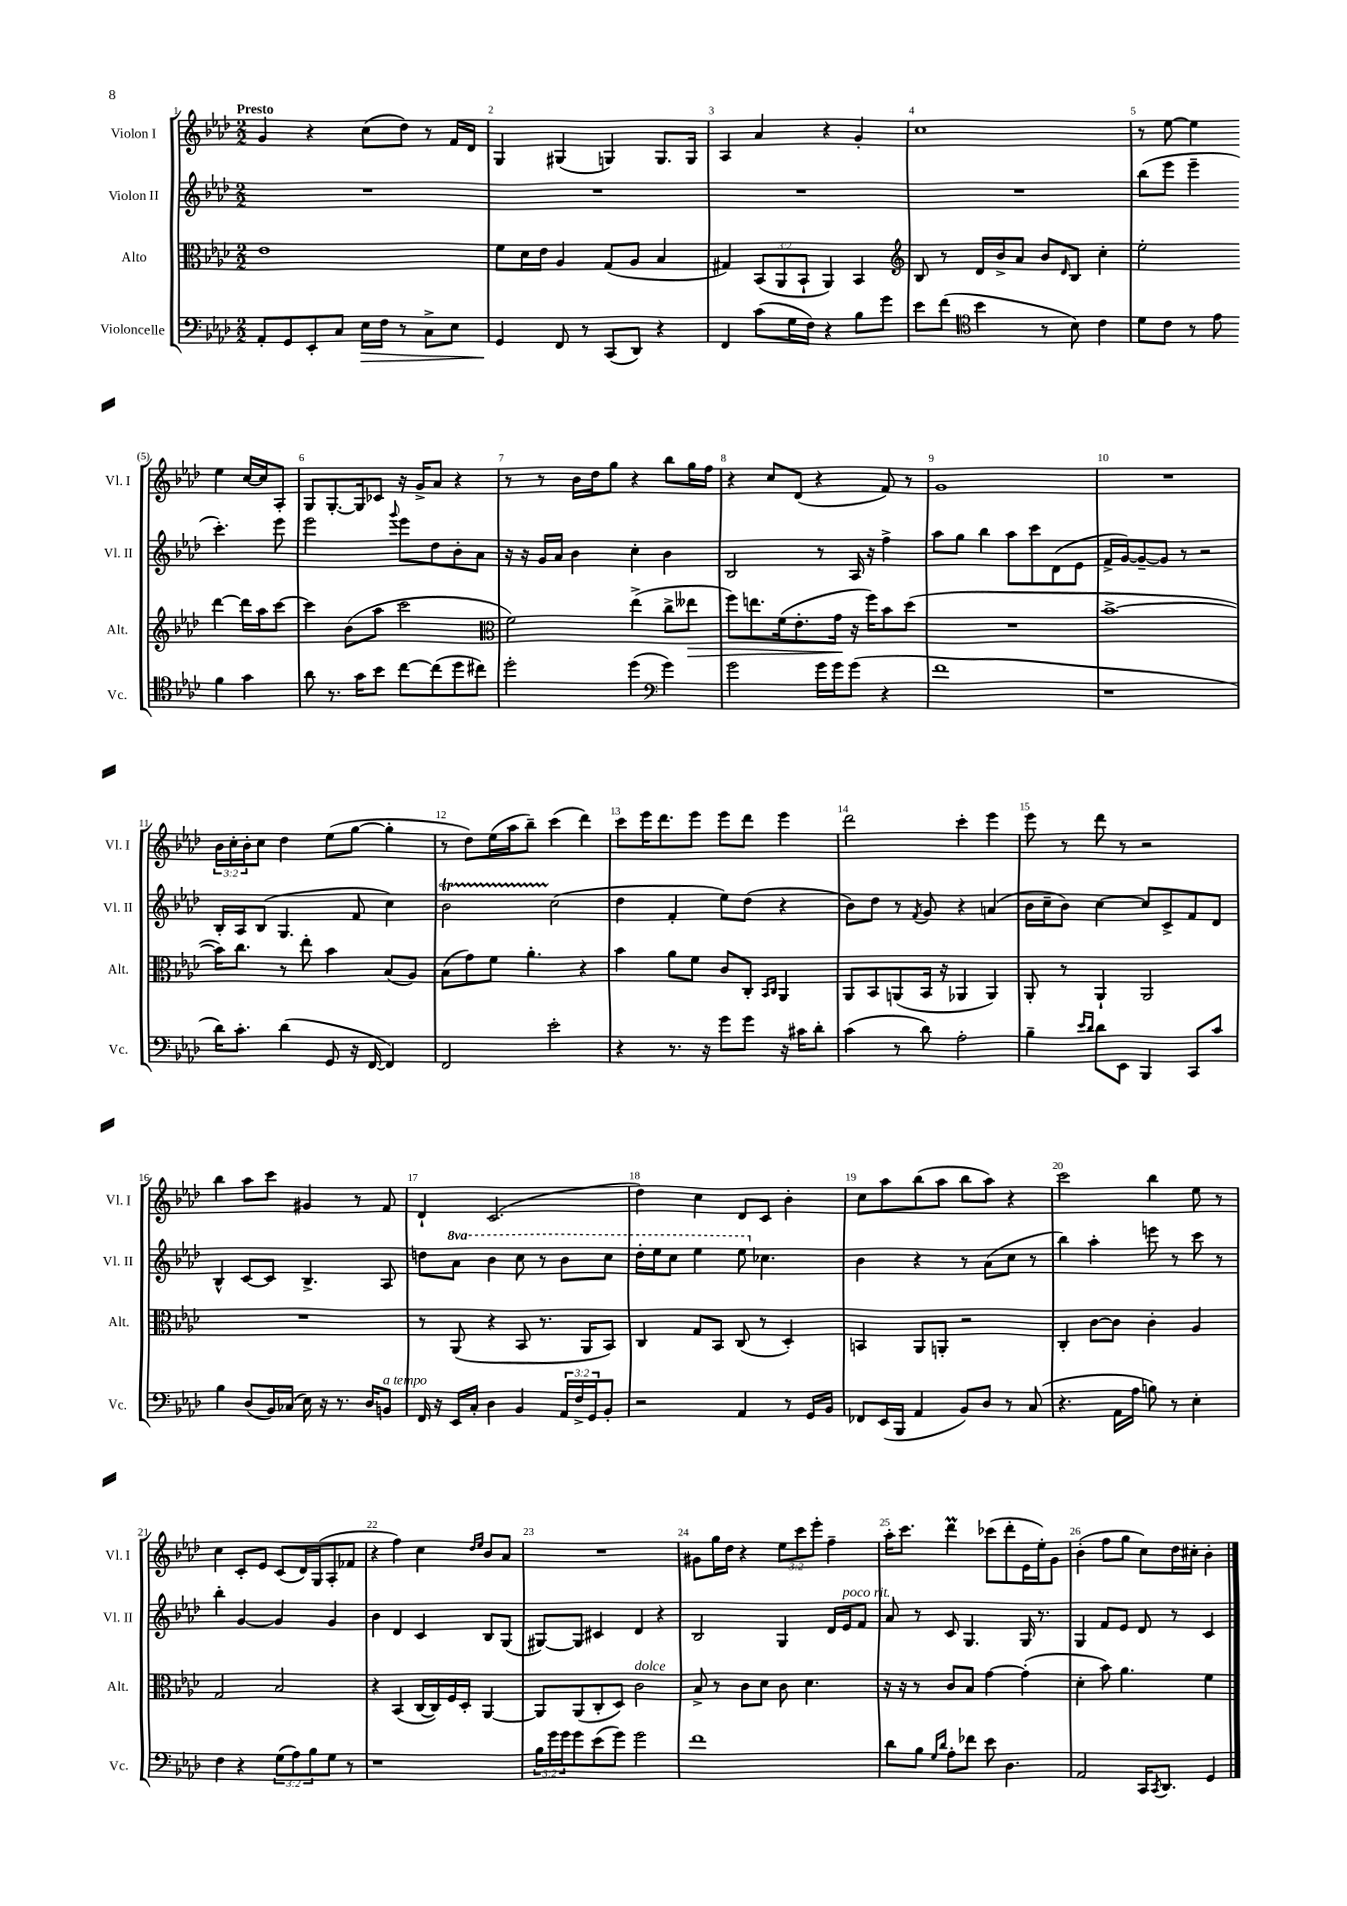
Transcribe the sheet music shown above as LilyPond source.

<<
\new StaffGroup <<
\new Staff = "s0" \with { instrumentName = "Violon I" shortInstrumentName = "Vl. I" } {
    \clef treble \key aes \major \numericTimeSignature \time 2/2 \override Staff.TupletNumber.text = #tuplet-number::calc-fraction-text \tempo "Presto"
    g'4 r4 c''8( des''8) r8 f'16 des'16 |
    g4 gis4( g4) g8. g16 |
    aes4 aes'4 r4 g'4-. |
    c''1 |
    r8 ees''8~ ees''4 ees''4 c''16~ c''16 aes8-. |
    g8 g8.~-. g16 ces'8 r16 g'16-> aes'8 r4 |
    r8 r8 bes'16 des''16 g''8 r4 bes''8 g''16 f''16 |
    r4 c''8 des'8( r4 f'8) r8 |
    g'1 |
    R1 |
    \tuplet 3/2 { bes'16 c''16-. bes'16-. } c''8 des''4 ees''8( g''8~ g''4-. |
    r8 des''8) ees''16( aes''16 bes''8--) c'''4( des'''4) |
    c'''8 ees'''16 des'''8. ees'''8 ees'''8 des'''8 ees'''4 |
    des'''2 c'''4-. ees'''4 |
    ees'''8 r8 des'''8 r8 r2 |
    bes''4 aes''8 c'''8 gis'4 r8 f'8 |
    des'4-! c'2.( |
    des''4) c''4 des'8 c'8 bes'4-. |
    c''8 aes''8 bes''8( aes''8 bes''8 aes''8) r4 |
    c'''2 bes''4 ees''8 r8 |
    c''4 c'8-. ees'8 c'8( des'16) g16( aes8-. fes'8 |
    r4 f''4) c''4 \grace { des''16 ees''16 } bes'8 aes'8 |
    R1 |
    gis'8 g''16 des''16 r4 \tuplet 3/2 { ees''8 c'''8 ees'''8-. } f''4-- |
    aes''16-. c'''8. des'''4\prall ces'''8( des'''8-. ees'16 ees''16-.) g'8 |
    bes'4-.( f''8 g''8 c''8) des''16 cis''16-. bes'4-. \bar "|." |
}
\new Staff = "s1" \with { instrumentName = "Violon II" shortInstrumentName = "Vl. II" } {
    \clef treble \key aes \major \numericTimeSignature \time 2/2 \set Staff.ottavationMarkups = #ottavation-simple-ordinals
    R1 |
    R1 |
    R1 |
    R1 |
    bes''8( ees'''8 ees'''4-- c'''4.-.) ees'''8 |
    ees'''2 \appoggiatura { g'''8 } ees'''8 des''8 bes'8-. aes'8 |
    r16 r16 g'16 aes'16 bes'4 c''4-. bes'4 |
    bes2 r8 aes16 r16 f''4-> |
    aes''8 g''8 bes''4 aes''8 c'''8 des'8( ees'8 |
    f'16-> g'16~) g'8~-- g'8 r8 r2 |
    bes16-. aes16 bes8( g4. f'8 c''4) |
    bes'2\startTrillSpan c''2\stopTrillSpan( |
    des''4 f'4-. ees''8) des''8( r4 |
    bes'8) des''8 r8 \acciaccatura { f'8 } g'8 r4 a'4( |
    bes'16 c''16-- bes'8) c''4~ c''8 c'8-> f'8 des'8 |
    bes4-^ c'8~ c'8 bes4.-> aes8 |
    d''8 \ottava #1 aes''8 bes''4 c'''8 r8 bes''8 c'''8 |
    des'''16-. ees'''16 c'''8 ees'''4 ees'''8 \ottava #0 ces''4. |
    bes'4 r4 r8 aes'8( c''8 r8 |
    bes''4) aes''4-. e'''8 r8 c'''8 r8 |
    bes''4-. g'4~ g'4 g'4 |
    bes'4 des'4 c'4 bes8 g8( |
    gis8~) gis8 cis'4 des'4 r4 |
    bes2 g4 des'16 ees'16^\markup { \italic "poco rit." } f'8 |
    aes'8 r8 c'8 g4. g16 r8. |
    g4 f'8 ees'8 des'8 r8 c'4 \bar "|." |
}
\new Staff = "s2" \with { instrumentName = "Alto" shortInstrumentName = "Alt." } {
    \clef alto \key aes \major \numericTimeSignature \time 2/2 \override Staff.TupletNumber.text = #tuplet-number::calc-fraction-text
    ees'1 |
    f'8 des'16 ees'16 aes4 g8( aes8 bes4 |
    gis4) \tuplet 3/2 { bes,8( aes,8 bes,8-! } aes,4) bes,4 |
    \clef treble bes8 r8 des'16 bes'16-> aes'8 bes'8 \grace { des'16 } bes8 c''4-. |
    ees''2-. des'''4~ des'''16 aes''16 c'''8~ |
    c'''4 bes'8( aes''8 c'''2 |
    \clef alto f'2) ees''4->( c''8-> eeses''8\> |
    f''8) e''8. f'16( ees'8.-. g'16\! r16 f''16) bes'8 des''8( |
    R1 |
    bes'1~-> |
    bes'16) c''8. r8 ees''8-. bes'4 bes8( aes8) |
    bes8( g'8) f'8 aes'4.-. r4 |
    bes'4 aes'8 f'8 c'8 c8-. \grace { bes,16 c16 } aes,4 |
    aes,8 bes,8 a,8( bes,16 r16 aes,4 aes,4) |
    aes,8-. r8 aes,4-! aes,2 |
    R1 |
    r8 aes,8( r4 bes,8 r8. aes,16 bes,8) |
    c4 g8 bes,8 c8( r8 des4-.) |
    b,4 aes,8 a,8-. r2 |
    c4-. c'8~ c'8 c'4-. aes4 |
    g2 bes2 |
    r4 bes,4( c16~ c16) f16 des16-. aes,4~ |
    aes,8 aes,8( c8-. des8) c'2^\markup { \italic "dolce" } |
    bes8-> r8 c'8 des'8 c'8 des'4. |
    r16 r16 r8 c'8 bes8 g'4~ g'4-.( |
    des'4-. bes'8) aes'4. f'4 \bar "|." |
}
\new Staff = "s3" \with { instrumentName = "Violoncelle" shortInstrumentName = "Vc." } {
    \clef bass \key aes \major \numericTimeSignature \time 2/2 \override Staff.TupletNumber.text = #tuplet-number::calc-fraction-text
    aes,8-. g,8 ees,8-. c8 ees16\> f16 r8 c8-> ees8 |
    g,4\! f,8 r8 c,8( des,8) r4 |
    f,4 c'8( g16 f16) r4 bes8 g'8 |
    ees'8 f'8( \clef tenor bes'4 r8 bes8) c'4 |
    des'8 c'8 r8 ees'8 f'4 g'4 |
    aes'8 r8. g'16 bes'8 c''8~ c''8( des''8 cis''8) |
    des''2-. des''4( \clef bass g'4) |
    g'2 g'16 g'16 g'8( r4 |
    f'1 |
    r1 |
    des'16) c'8.-. des'4( g,8 r16 f,16~ f,4) |
    f,2 ees'2-. |
    r4 r8. r16 g'8 g'8 r16 cis'16 des'8-. |
    c'4( r8 des'8) aes2-. |
    bes4-- \grace { ees'16 des'16 } des'8 ees,8 bes,,4 c,8 c'8 |
    bes4 des8( bes,16) ces16( ees16) r16 r8. des16 b,8^\markup { \italic "a tempo" } |
    f,16 r16 ees,16 c16-. des4 bes,4 \tuplet 3/2 { aes,16 f16-> g,16 } bes,8-. |
    r2 aes,4 r8 g,16 bes,16 |
    fes,8 ees,16( bes,,16 aes,4 bes,8) des8 r8 c8( |
    r4. aes,16 aes16 b8) r8 ees4-. |
    f4 r4 \tuplet 3/2 { g8( aes8) bes8 } g8 r8 |
    r1 |
    \tuplet 3/2 { bes16 g'16 g'16 } g'8 ees'8( g'8) g'2 |
    f'1 |
    des'8 bes8 \grace { g16 des'16 } aes8-. fes'8 ees'8 des4. |
    aes,2 c,16 \acciaccatura { c,8 } des,8. g,4 \bar "|." |
}
>>
>>
\layout { \context { \Score \override BarNumber.break-visibility = ##(#f #t #t) barNumberVisibility = #all-bar-numbers-visible } }
